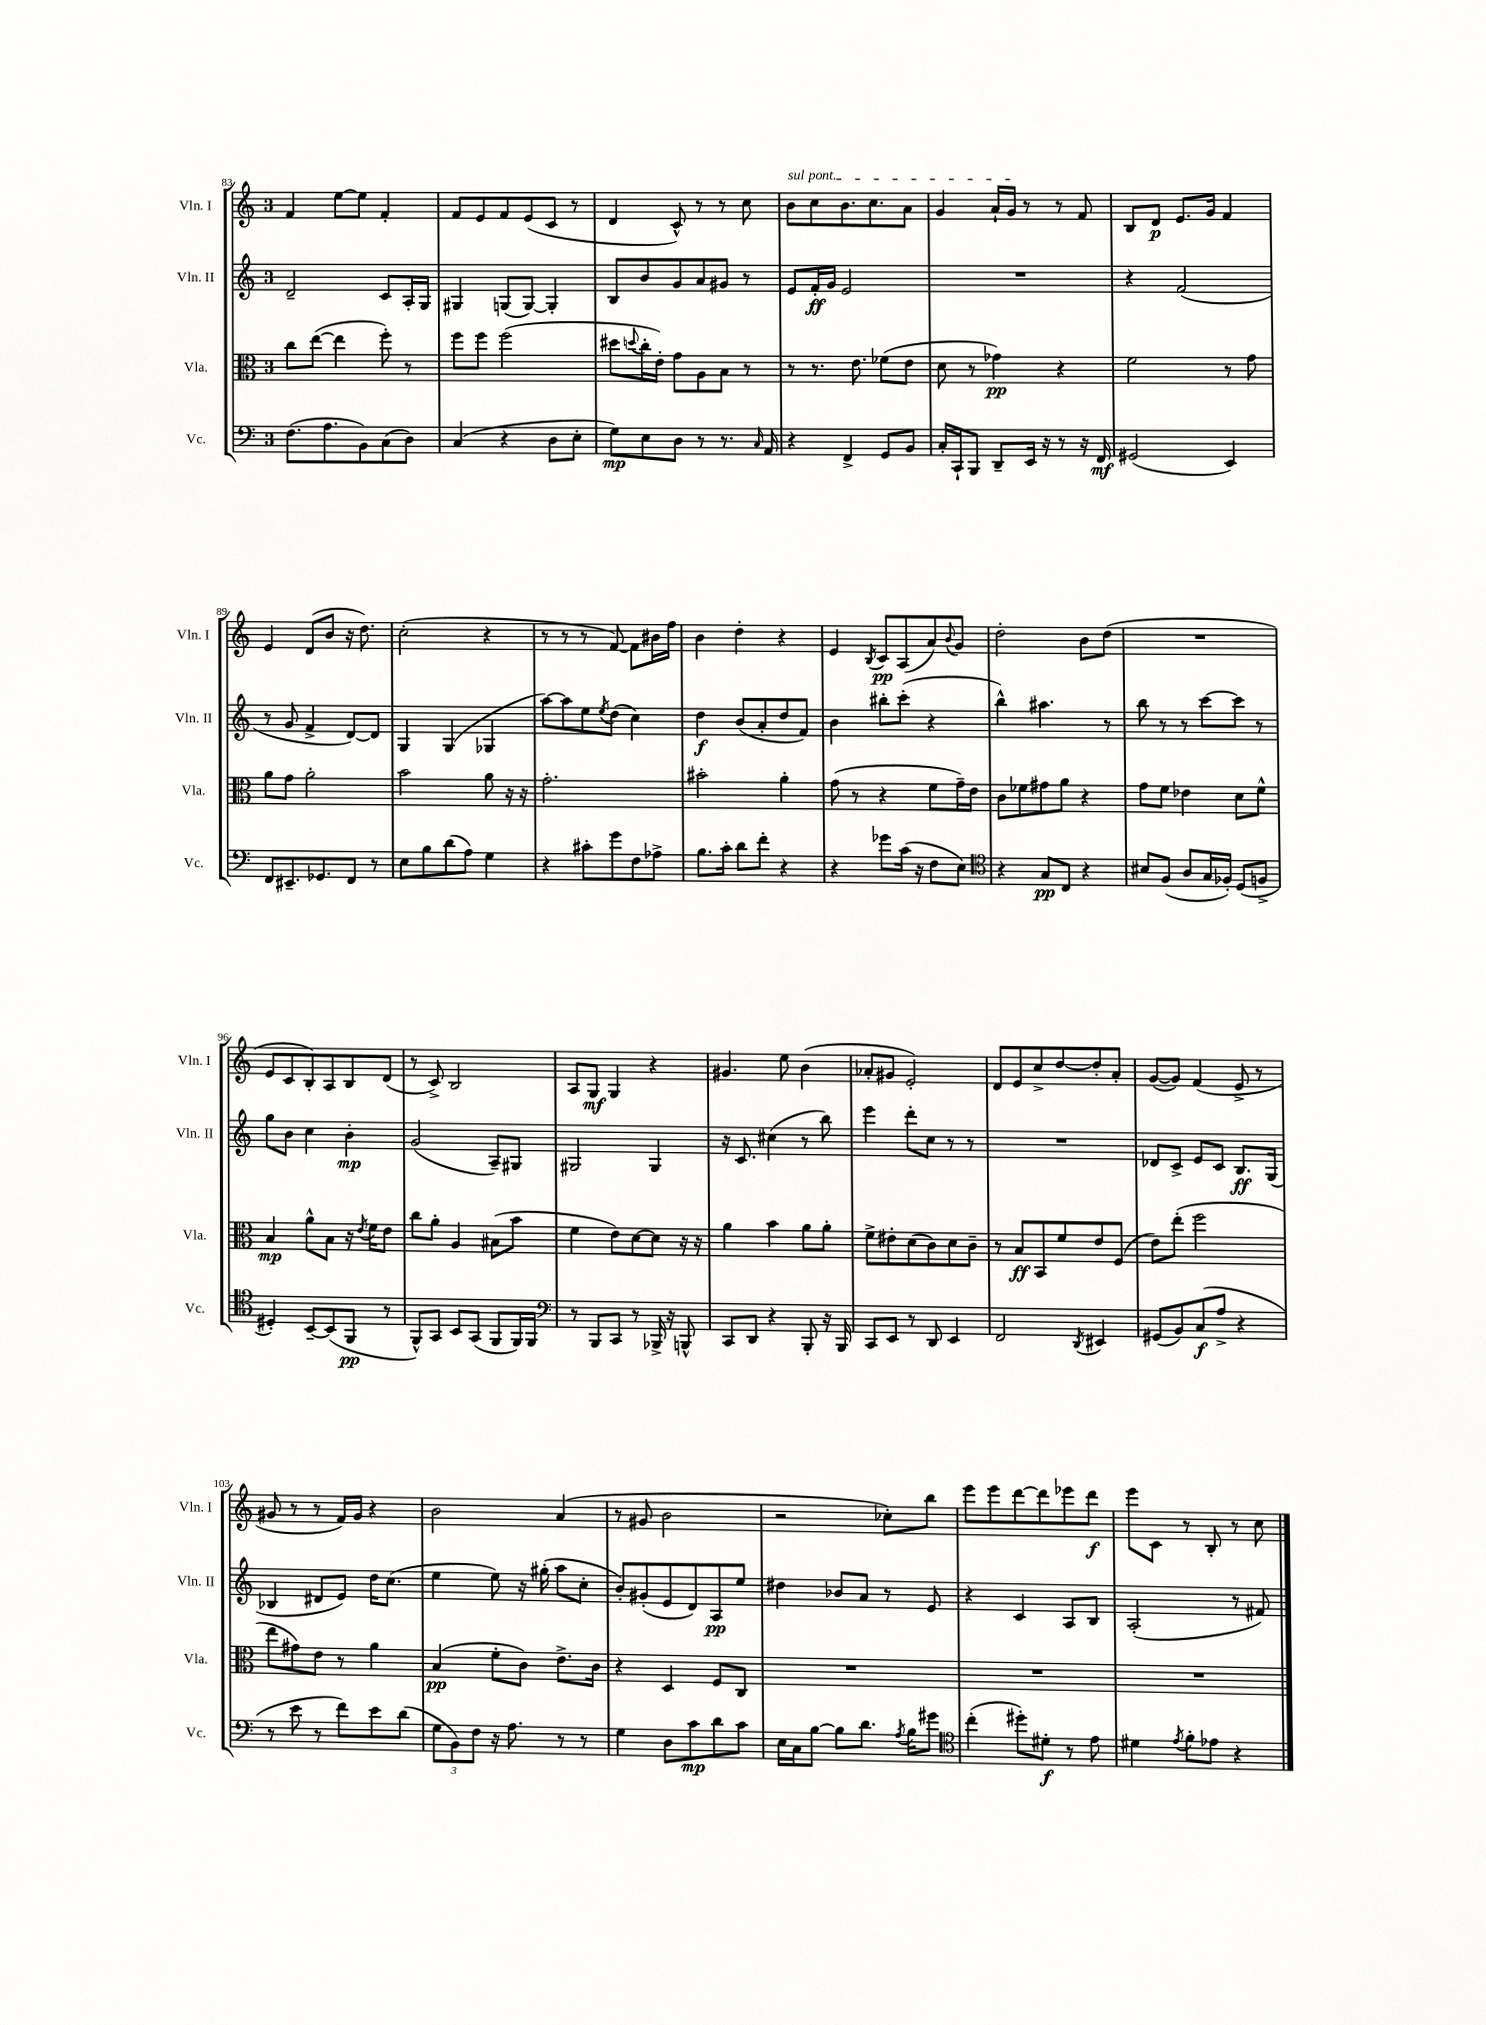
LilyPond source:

<<
\new StaffGroup <<
\new Staff = "s0" \with { instrumentName = "Vln. I" shortInstrumentName = "Vln. I" } {
    \clef treble \key c \major \once \override Staff.TimeSignature.style = #'single-digit \time 3/4
    f'4 e''8~ e''8 f'4-. |
    f'8 e'8 f'8 e'8( c'8 r8 |
    d'4 c'8-^) r8 r8 c''8 |
    \once \override TextSpanner.bound-details.left.text = \markup { \italic "sul pont." } b'8\startTextSpan c''8 b'8. c''8. a'8 |
    g'4 a'16-! g'16\stopTextSpan r8 r8 f'8 |
    b8 d'8\p e'8. g'16 f'4 |
    e'4 d'8( b'8 r16 d''8.) |
    c''2-.( r4 |
    r8 r8 r8 f'8~) f'8 bis'16 f''16 |
    b'4 d''4-. r4 |
    e'4 \acciaccatura { b8 } c'8\pp a8( a'8) \appoggiatura { b'8 } g'8 |
    d''2-. b'8 d''8( |
    R2. |
    e'8 c'8 b8-.) a8 b8 d'8( |
    r8 c'8->) b2 |
    a8 g8\mf g4 r4 |
    gis'4. e''8 b'4( |
    aes'8-. gis'8 e'2-.) |
    d'8 e'8 c''8-> d''8~ d''8-. a'8-. |
    g'8~( g'8) f'4( e'8-> r8 |
    gis'8 r8 r8 f'16) gis'16 r4 |
    b'2 a'4( |
    r8 gis'8 b'2 |
    r2 ces''8-.) b''8 |
    e'''8 e'''8 d'''8~ d'''8 ees'''8 d'''8\f |
    e'''8 c'8 r8 b8-. r8 c''8 \bar "|." |
}
\new Staff = "s1" \with { instrumentName = "Vln. II" shortInstrumentName = "Vln. II" } {
    \clef treble \key c \major \once \override Staff.TimeSignature.style = #'single-digit \time 3/4
    d'2-- c'8 a16-. g16 |
    gis4 g8( g8~) g4-. |
    b8 b'8 g'8 a'8 gis'8 r8 |
    e'8 f'16-.\ff g'16 e'2 |
    R2. |
    r4 f'2( |
    r8 g'8 f'4-> d'8~) d'8 |
    g4 g4( ges4 |
    a''8~) a''8 e''8 \acciaccatura { e''8 } d''8( c''4) |
    d''4\f b'8( a'8-. d''8 f'8) |
    b'4 bis''8-. c'''8-.( r4 |
    b''4-^) ais''4. r8 |
    b''8 r8 r8 c'''8~ c'''8 r8 |
    g''8 b'8 c''4 b'4-.\mp |
    g'2( a8--) gis8 |
    gis2 gis4 |
    r16 c'8. cis''4( r8 b''8) |
    e'''4 d'''8-. c''8 r8 r8 |
    R2. |
    des'8 c'8-> e'8 c'8 b8.\ff g16( |
    bes4 dis'8 e'8) d''16 c''8.( |
    e''4 e''8) r16 gis''16-.( a''8 c''8-. |
    b'8-.) gis'8-.( e'8 d'8) a8\pp e''8 |
    dis''4 bes'8 a'8 r8 e'8 |
    r4 c'4 a8 b8 |
    a2-.( r8 fis'8) \bar "|." |
}
\new Staff = "s2" \with { instrumentName = "Vla." shortInstrumentName = "Vla." } {
    \clef alto \key c \major \once \override Staff.TimeSignature.style = #'single-digit \time 3/4
    c''8 e''8~( e''4 f''8-.) r8 |
    f''8 f''8 f''2( |
    dis''8 \appoggiatura { d''8 } c''16-. e'16-.) g'8 a8 b8 r8 |
    r8 r8. e'8. fes'8( e'8 |
    d'8 r8 ges'4\pp) r4 |
    f'2 r8 g'8 |
    a'8 g'8 a'2-. |
    b'2 a'8 r16 r16 |
    g'2.-. |
    bis'2-. a'4-. |
    g'8( r8 r4 f'8 g'16--) e'16 |
    c'8 fes'8 gis'8 a'8 r4 |
    g'8 f'8 ees'4 d'8 f'8-^ |
    b4\mp a'8-^ b8 r16 \acciaccatura { e'8 } f'16 e'8 |
    c''8 a'8-. a4 bis8( b'8 |
    f'4 e'8) d'8~ d'8 r16 r16 |
    a'4 b'4 a'8 a'8-. |
    f'8-> eis'8-. d'8( c'8) d'8 c'8-- |
    r8 b8\ff b,8 f'8 e'8 f8( |
    e'8) e''8-.( f''2 |
    e''8 gis'8) e'8 r8 a'4 |
    b4\pp( f'8-. c'8) e'8.-> c'16 |
    r4 d4 f8 c8 |
    R2. |
    R2. |
    R2. \bar "|." |
}
\new Staff = "s3" \with { instrumentName = "Vc." shortInstrumentName = "Vc." } {
    \clef bass \key c \major \once \override Staff.TimeSignature.style = #'single-digit \time 3/4
    f8.( a8. b,8) c8( d8) |
    c4( r4 d8 e8-. |
    g8\mp) e8 d8 r8 r8. \grace { c16 } a,16 |
    r4 f,4-> g,8 b,8 |
    c16-. c,16-! b,,8 d,8-- e,16 r16 r8 r16 f,16\mf |
    gis,2( e,4) |
    f,8 eis,8.-- ges,8. f,8 r8 |
    e8 b8 d'8( a8) g4 |
    r4 cis'8-. g'8 f8 aes8-> |
    b8. c'16-. d'8 f'8-. r4 |
    r4 ges'8 c'16( r16 f8 e8) |
    \clef tenor r4 g8\pp c8 r4 |
    bis8 f8( a8 g16 fes16-.) d8( f8-> |
    dis4-.) b,8~-- b,8( f,8\pp r8 |
    f,8-^) g,8 b,8 g,8( f,8 f,16) f,16 |
    \clef bass r8 b,,8 c,8 r8 bes,,16-> r16 b,,8-^ |
    c,8 d,8 r4 b,,8-. r16 b,,16 |
    c,8 e,8 r8 d,8 e,4 |
    f,2 \acciaccatura { d,8 } eis,4 |
    gis,8( b,8) c8\f( a8-> r4 |
    r8 e'8 r8 f'8) e'8 d'8( |
    \tuplet 3/2 { g8 b,8) f8 } r16 a8. r8 r8 |
    g4 d8 c'8\mp d'8 c'8 |
    e16 c16 b8~ b8 d'8. \acciaccatura { a8 } b16 gis'8 |
    \clef tenor c''4-.( dis''8-.) dis'8-.\f r8 e'8 |
    dis'4 \acciaccatura { e'8 } f'8-. ees'8 r4 \bar "|." |
}
>>
>>
\layout { \context { \Score currentBarNumber = #83 } }
